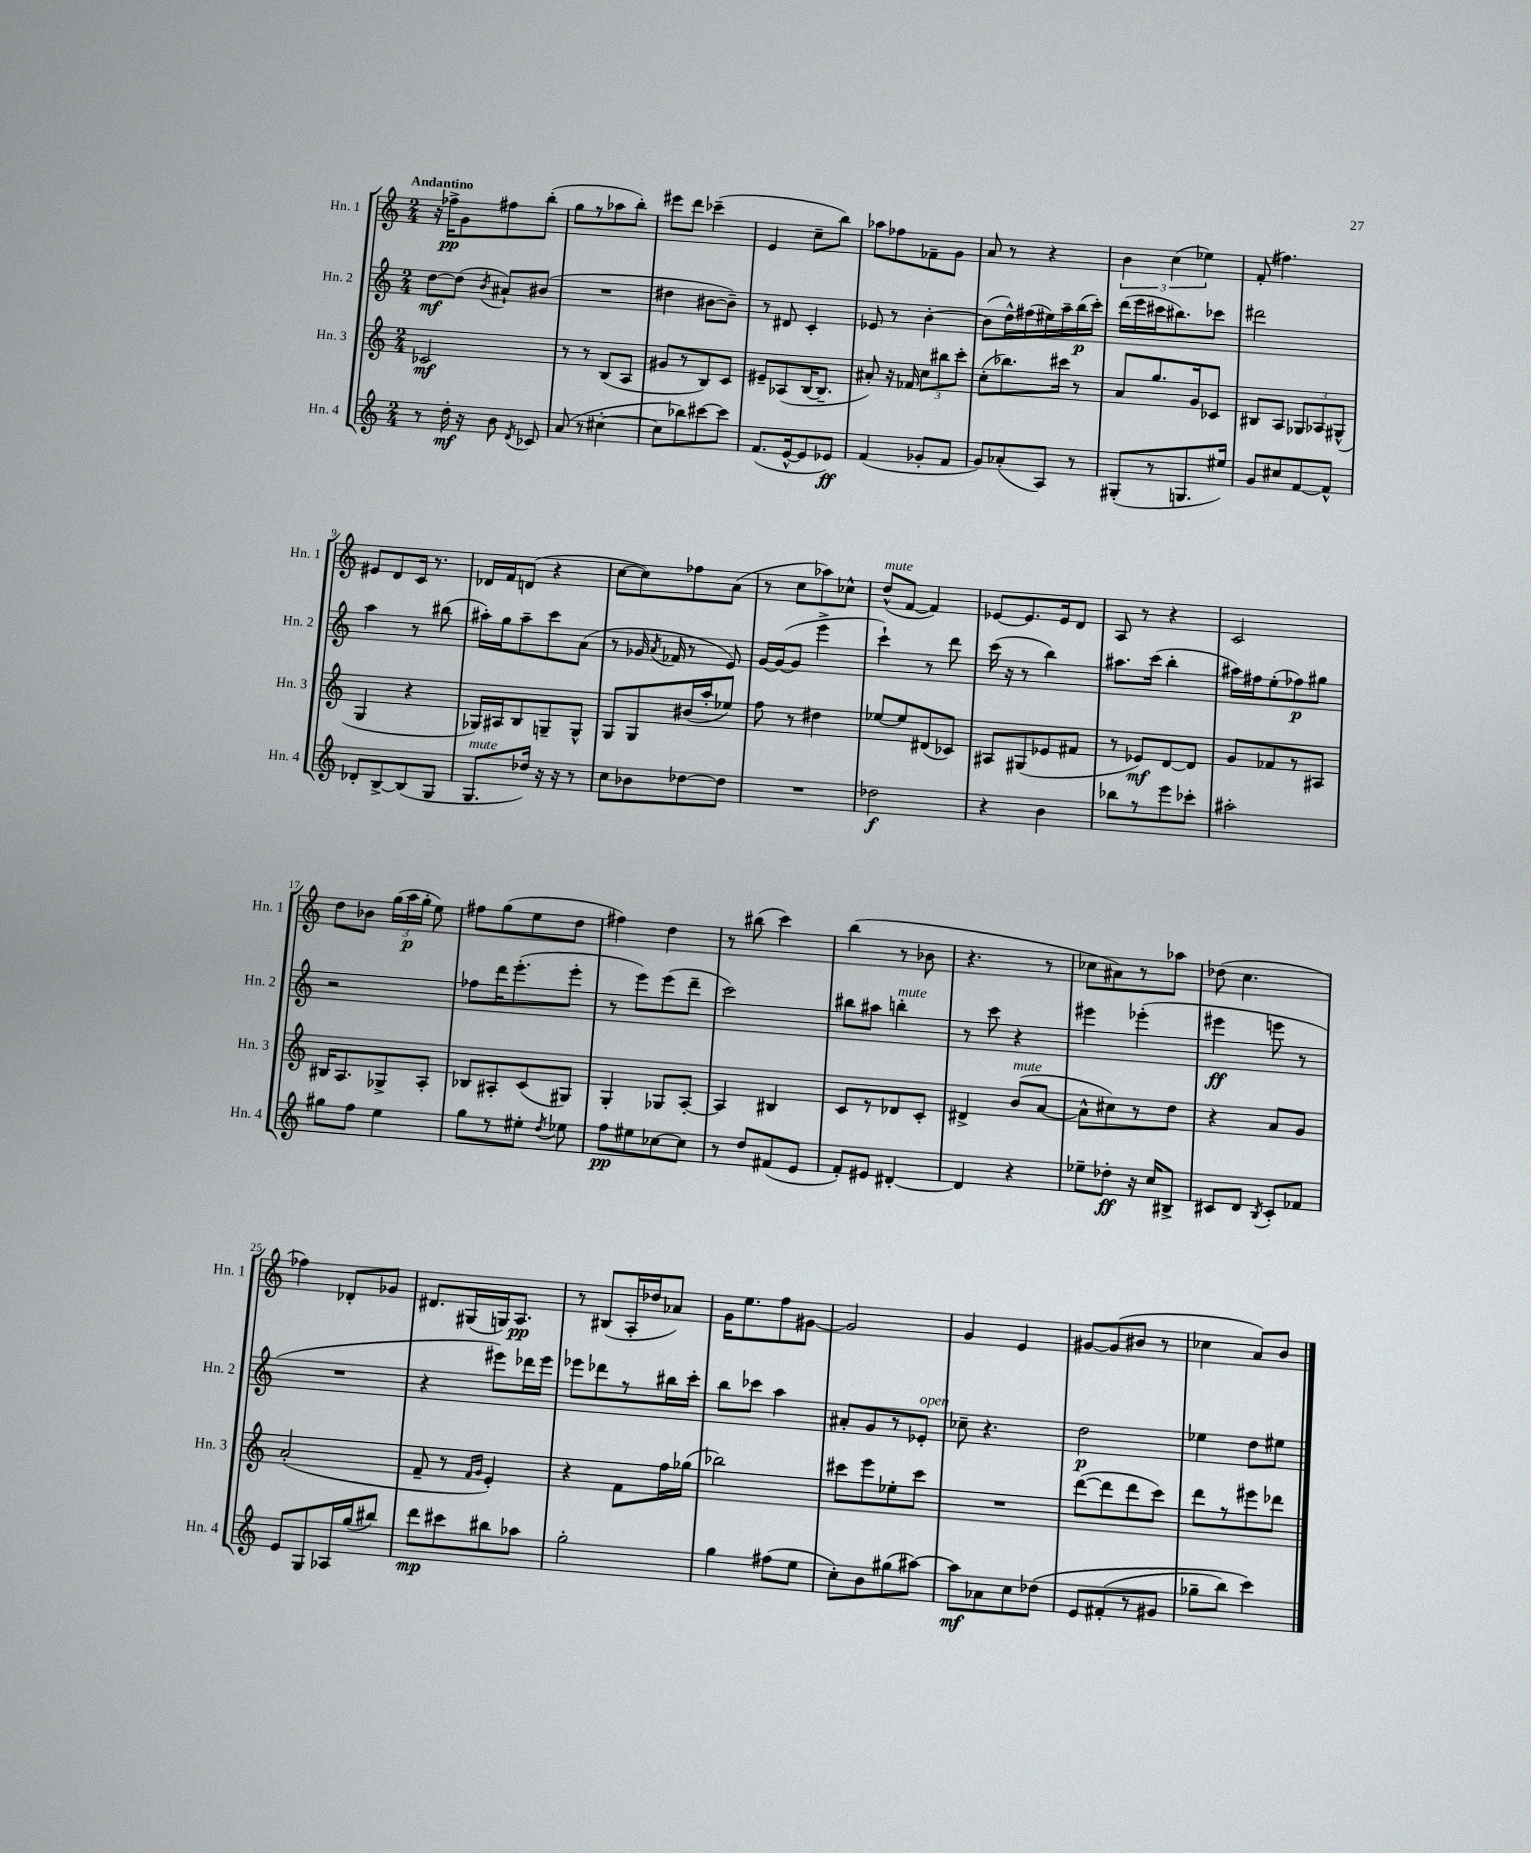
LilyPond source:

<<
\new StaffGroup <<
\new Staff = "s0" \with { instrumentName = "Hn. 1" shortInstrumentName = "Hn. 1" } {
    \clef treble \key c \major \numericTimeSignature \time 2/4 \tempo "Andantino"
    \autoBeamOff r16 fes''16[->\pp g'8 fis''8 b''8]-.( |
    g''8[ r8 aes''8 b''8]-.) |
    eis'''8[ d'''8] ces'''4--( |
    e'4 c''8[-- b''8]) |
    aes''8[ fes''8 fes'8-- g'8] |
    a'8 r8 r4 |
    \tuplet 3/2 { b'4 c''4( ees''4) } |
    f'8-.( fis''4.) |
    eis'8[ d'8 c'16] r8. |
    des'16[ f'16 d'8]( r4 |
    c''8[~ c''8) fes''8 a'8]( |
    r8 c''8[ aes''8) ces''8]-^ |
    d''8[-^^\markup { \italic "mute" }( f'8]~ f'4) |
    ees'8[~ ees'8. ees'16 d'8] |
    a8 r8 r4 |
    c'2 |
    d''8[ bes'8] \tuplet 3/2 { g''16[( a''16\p g''16]-. } e''8) |
    fis''8[ g''8( e''8 d''8] |
    fis''4) d''4 |
    r8 bis''8( c'''4) |
    b''4( r8 bes'8 |
    r4. r8 |
    ces''8[ ais'8) r8 aes''8] |
    des''8( c''4. |
    fes''4) des'8[-. ges'8] |
    dis'8.[ gis16( g16) a8.]\pp |
    r8 bis8[( a16-. des''16 aes'8]) |
    g'16[ e''8. f''8 gis'8]~ |
    gis'2 |
    g'4 e'4 |
    gis'8[~ gis'8( bis'8] r8 |
    ces''4 a'8[) b'8] \bar "|." |
}
\new Staff = "s1" \with { instrumentName = "Hn. 2" shortInstrumentName = "Hn. 2" } {
    \clef treble \key c \major \numericTimeSignature \time 2/4
    \autoBeamOff d''8[~\mf d''8]( \acciaccatura { b'8 } ais'8[-!) bis'8]( |
    R2 |
    dis''4 bis'8[~ bis'8]--) |
    r8 dis'8 c'4-. |
    ees'8 r8 b'4~-. |
    b'8[( d''16-^) fis''16( eis''16) a''16-- b''16\p( c'''16]-.) |
    d'''16[( e'''16 cis'''16 bis''8.) ces'''8] |
    dis'''2 |
    a''4 r8 bis''8( |
    ais''16[-.) g''16 ais''8-- c'''8 a'8]( |
    r8 ges'16 \acciaccatura { a'8 } fes'16 r8 e'8) |
    g'16[~ g'16~( g'8] e'''4-> |
    c'''4-!) r8 d'''8 |
    c'''16( r16 r8 b''4) |
    ais''8.[ c'''16]( b''4-. |
    ais''16[) fis''16 e''8-.( fes''8\p) gis''8] |
    r2 |
    fes''8[ d'''16 e'''8.-.( e'''8]-. |
    r8 e'''8[) e'''8( d'''8]-- |
    c'''2) |
    bis''8[ ais''8] b''4-.^\markup { \italic "mute" } |
    r8 c'''8 r4 |
    eis'''4 ees'''4-.( |
    eis'''4\ff e'''8 r8 |
    R2 |
    r4 eis'''8[) des'''16 eis'''16] |
    ees'''8[ des'''8 r8 bis''16 c'''16]-. |
    b''8[ ces'''8] a''4 |
    ais'8[-. g'8 r8 ees'8]-.^\markup { \italic "open" } |
    ces''8-- r4. |
    d''2\p |
    ees''4 d''8[ eis''8] \bar "|." |
}
\new Staff = "s2" \with { instrumentName = "Hn. 3" shortInstrumentName = "Hn. 3" } {
    \clef treble \key c \major \numericTimeSignature \time 2/4
    \autoBeamOff ces'2\mf |
    r8 r8 b8[( a8] |
    gis'8[ r8 b8) c'8] |
    eis'8[-- aes8( b16~ b8.]-- |
    ais'8-.) r16 fes'16 \tuplet 3/2 { c''8[ bis''8 c'''8]-. } |
    c''8[-.( bes''8.) cis'''16] r8 |
    a'8[ g''8. g'16 ces'8] |
    bis8[ a8] \tuplet 3/2 { ges8[ aes8 gis8]-^( } |
    g4 r4 |
    ges16[) ais16 b8 g8-- g8]-^ |
    g8[ g8 bis'16( a''16-. ees''8]) |
    f''8 r8 dis''4 |
    ees''8[~ ees''8 dis'8( ces'8]) |
    ais8[ gis8( ees'8 fis'8] |
    r8 ees'8[\mf) d'8~ d'8] |
    g'8[ fes'8 r8 ais8] |
    bis16[ a8. ges8-> a8]-. |
    bes8[ ais8-. c'8( gis8]) |
    g4-. ges8[ a8]~-. |
    a4 bis4 |
    c'8[ r8 des'8 c'8]-. |
    dis'4-> b'8[^\markup { \italic "mute" }( a'8]~ |
    a'8[-^ cis''8) r8 d''8] |
    r4 a'8[ g'8] |
    a'2-.( |
    f'8-- r8 \grace { f'16[ g'16] } e'4-.) |
    r4 f'8[ f''16 ges''16]( |
    bes''2) |
    cis'''8[ e'''8 ees''8-. cis'''8] |
    R2 |
    d'''8[~( d'''8 d'''8 c'''8]) |
    d'''8[ r8 eis'''8 des'''8] \bar "|." |
}
\new Staff = "s3" \with { instrumentName = "Hn. 4" shortInstrumentName = "Hn. 4" } {
    \clef treble \key c \major \numericTimeSignature \time 2/4
    \autoBeamOff r8 d''16-.\mf r16 b'8 \acciaccatura { d'8 } ces'8 |
    a'8( r8 cis''4~-. |
    cis''8[ bes''8) cis'''8~ cis'''8] |
    f'8.[( e'16~-^ e'8 ees'8]\ff) |
    f'4( ges'8[-. f'8] |
    g'8[) aes'8-.( a8]) r8 |
    gis8[-.( r8 g8. eis''16]) |
    g'8[ cis''8 f'8~ f'8]-^ |
    des'8[-. b8~-> b8( g8] |
    g8.[^\markup { \italic "mute" } des''16]) r16 r16 r8 |
    c''8[ bes'8 des''8~ des''8] |
    R2 |
    des''2\f |
    r4 b'4 |
    bes''8[ r8 e'''8 ces'''8]-. |
    ais''2-. |
    gis''8[ f''8] e''4 |
    g''8[ r8 eis''8]-. \acciaccatura { d''8 } ees''8 |
    f''8[\pp eis''8 ces''8~ ces''8] |
    r8 d''8[ fis'8( e'8] |
    f'8[-.) eis'8] dis'4~-. |
    dis'4 r4 |
    ees''8[-- des''8]-.\ff r16 c''16[ bis8]-> |
    cis'8[ d'8] \acciaccatura { b8 } cis'8[-. fes'8] |
    e'8[ g8 aes16 g''16( bis''8]) |
    d'''8[\mp cis'''8 bis''8 aes''8] |
    g''2-. |
    g''4 fis''8[( e''8] |
    c''8[-.) b'8 gis''8( ais''8]~) |
    ais''8[\mf aes'8 c''8 des''8]\( |
    e'8[ fis'8-.( r8 gis'8] |
    ges''8[-- b''8]) c'''4\) \bar "|." |
}
>>
>>
